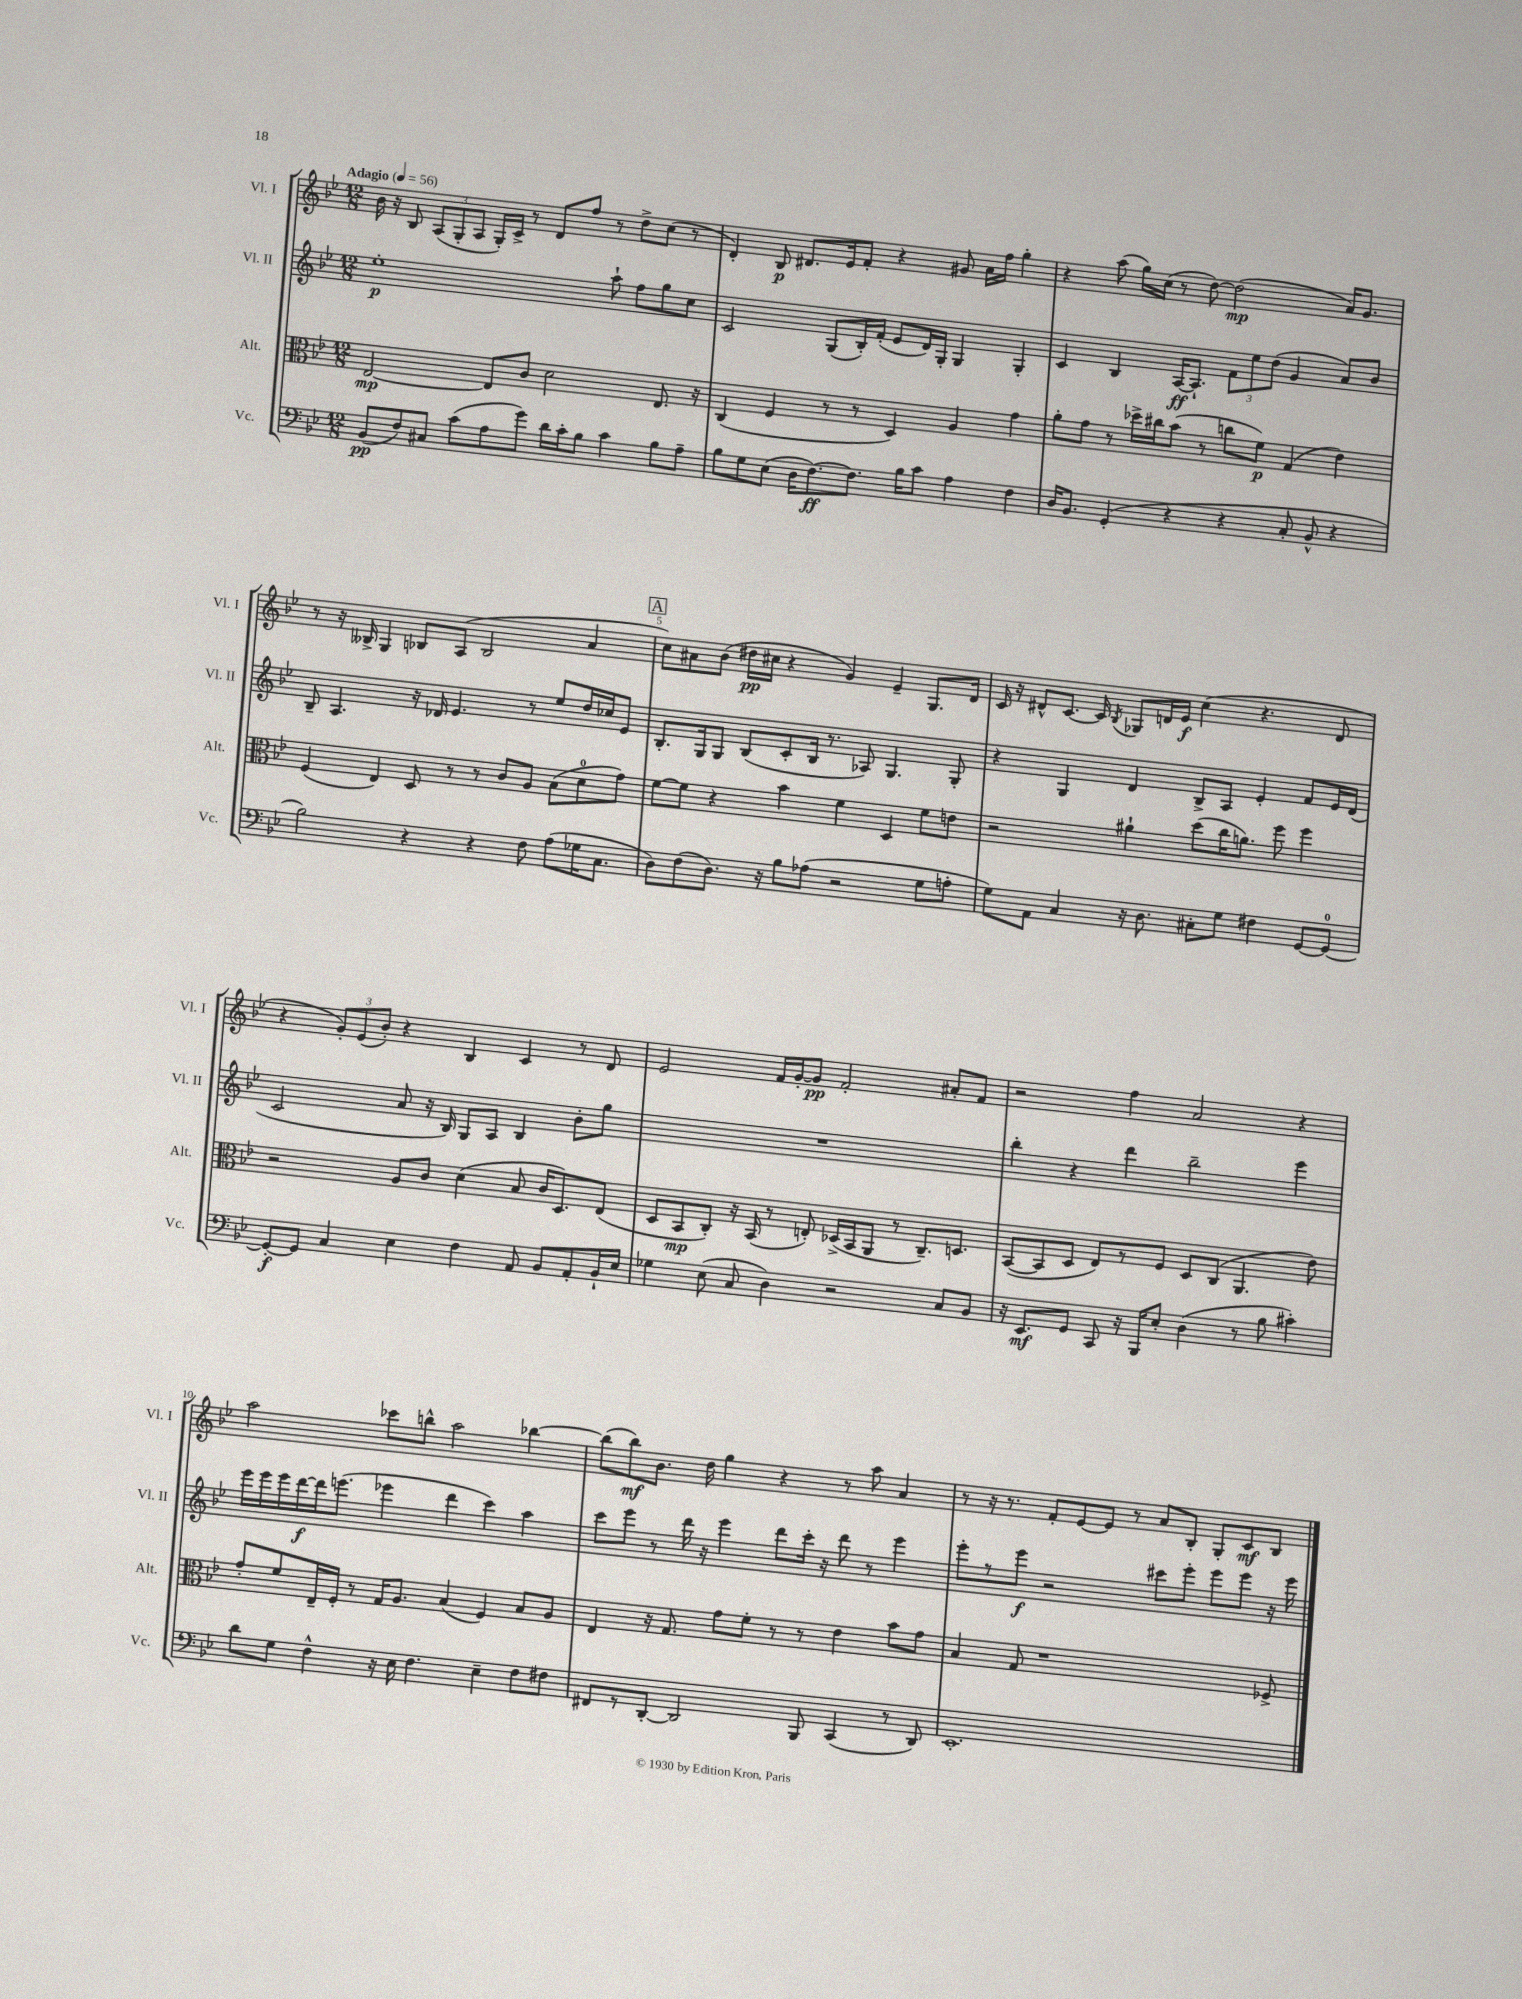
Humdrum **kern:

**kern	**kern	**kern	**kern
*staff4	*staff3	*staff2	*staff1
*clefF4	*clefC3	*clefG2	*clefG2
*k[b-e-]	*k[b-e-]	*k[b-e-]	*k[b-e-]
*M12/8	*M12/8	*M12/8	*M12/8
*MM56	*MM56	*MM56	*MM56
(8BB-/L	[2E-/	1ee-'	16b-\
.	.	.	16r
8F/)	.	.	8B-/
8C#/J	.	.	(12A/L
.	.	.	12G'/
(8c\L	.	.	.
.	.	.	12A/J
8A\	8E-/]L	.	16G'/LL)
.	.	.	16c^/JJ
8g\J)	8c/J	.	8r
16d\LL	2d\	.	8d/L
16c'\J	.	.	.
8B-\J	.	.	8ff/J
4c\	.	8aa`\	8r
.	.	8ff\L	8dd^\L
8B-\L	8.E-/	8gg\	(8cc\J
8A~\J	.	8cc\J	8r
.	16r	.	.
=	=	=	=
8B-\L	(4C/	2c/	4d'/)
8G\	.	.	.
(8E-\J	4F/	.	8B-/
16D\LK	.	.	8.d#/L
[8.F\)	.	.	.
.	8r	(8G/L	.
.	.	.	16e-/k
8.F\]J	8r	16B-'/L)	8f'/J
.	.	(16f'/JJ	.
.	4D/)	8e-/L	4r
16B-\LK	.	.	.
8c\J	.	16d/L)	.
.	.	16G'/JJ	.
4A\	4A/	4G/	8g#/
.	.	.	16a\LL
.	.	.	16ff\JJ
4F\	4g\	4G'/	4gg'\
=	=	=	=
16D/LK	8a'\L	4c/	4r
8.BB-/J	.	.	.
.	8g\J	.	.
(4GG'/	8r	4B-/	(8aa\
.	16dd-^\LL	.	16gg\LL)
.	16cc#\J	.	(16cc\JJ
4r	(8b-\J	[16A/LK	8r
.	.	8.A`/]J	.
.	8r	.	[8dd\)
4r	8cc\L	12f\L	(2dd\]
.	.	12ee-\	.
.	8f\J)	.	.
.	.	(12dd\J	.
8C'/	(4G/	4g/	.
8BB-^^/	.	.	.
4r	4e-\)	8a/L)	16a/LK)
.	.	.	8.g/J
.	.	8b-/J	.
=	=	=	=
2B-\)	(4F/	8B-~/	8r
.	.	4.A/	16r
.	.	.	16B--^/
.	4E-/)	.	4G/
4r	8D/	16r	8B-/L
.	.	16d-/	.
.	8r	4.e-/	(8A/J
4r	8r	.	2B-/
.	8c/L	.	.
8F\	8A/J	8r	.
(8A\L	(8B-\L	8ee-/L	.
16G-\K	8d\	16dd/L	4a/
8.C\J	.	16cc-/J	.
.	8g\J)	8e-/J	.
=	=	=	=
8D\L)	[8f\L	8.B-'/L	8cc\L)
(8F\	8f\]J	.	8a#\
.	.	16G/k	.
8.D\J)	4r	8G/J	(8b-\J
.	.	(8B-/L	16dd#\LL
16r	.	.	16cc#\JJ
8B-\L	4b-\	8c'/	4r
(8A-\J	.	16B-/Jk	.
.	.	8.r	.
2r	4f\	.	4g/)
.	.	8A-/)	.
.	4D/	4.G/	4e-~/
8G\L	8f\L	.	8.G/L
8A'\J	8e\J	8G'/	.
.	.	.	16d/Jk
=	=	=	=
8G\L)	2r	4r	16c/
.	.	.	16r
8AA\J	.	.	8d#^^/L
4C/	.	4G/	[8.c/J
.	.	.	16c/]
.	.	.	8qB-/
16r	4a#`\	4d/	8G-/L
8.D\	.	.	.
.	.	.	16d/L
.	.	.	16e-/JJ
8C#'\L	(8dd\L	8B-^/L	(4cc\
8G\J	16cc\K	8A/J	.
.	8.a\J)	.	.
4F#\	.	4e-'/	4.r
.	8ff\	.	.
[8GG/L	4ff\	8f/L	.
8GG/_J	.	16e-/L	8d/
.	.	(16d/JJ	.
=	=	=	=
8GG'/_L	2r	2c/	4r
8GG/]J	.	.	.
4C/	.	.	12g'/L)
.	.	.	(12e-/
.	.	.	12b-'/J)
4E-\	8A/L	8a/	4r
.	8c/J	16r	.
.	.	16B-/)	.
4F\	(4d\	8G/L	4B-/
.	.	8A/J	.
8AA/	8B-/	4B-/	4c/
8BB-/L	16c/LK	.	.
.	8.D/)	.	.
8AA'/	.	8b-'\L	8r
16BB-`/L	(8E-/J	8gg\J	8d/
16E-/JJ	.	.	.
=	=	=	=
4G-\	8D/L	1.r	2e-/
.	8BB-/	.	.
(8E-\	8C'/J)	.	.
8C/	16r	.	.
.	(16BB-/	.	.
4D\)	8r	.	16f/LL
.	.	.	[16g'/J
.	8E'/)	.	8g/]J
2r	(16D-^/LL	.	2f'/
.	16BB-/J	.	.
.	8AA/J	.	.
.	8r	.	.
.	8.C~/L)	.	.
8C/L	.	.	8a#'/L
.	8.D/J	.	.
8BB-/J	.	.	8f/J
=	=	=	=
16r	([8BB-/L	4bb-'\	2r
8.EE-/L	.	.	.
.	8BB-/]	.	.
8GG/J	8D/J	4r	.
8CC/	8E-/L)	.	.
16r	8r	4ddd\	4ff\
16BBB-/LK	.	.	.
8E-'/J	8F/J	.	.
(4D\	8D/L	2bb-~\	2a/
.	(8C/J	.	.
8r	4.AA/	.	.
8B-\	.	.	.
4c#'\)	.	4eee-\	4r
.	8e-\)	.	.
=	=	=	=
8d\L	8g'/L	16eee-\LL	2aa\
.	.	16eee-\	.
8G\J	8f/	16eee-\	.
.	.	[16ddd\	.
4F^^\	16E-~/L	16ddd\]J	.
.	16F'/JJ	(8.eee\J	.
.	8r	.	.
16r	16G/LK	4eee-\	8ccc-\L
16E-\	8.A/J	.	.
4.F\	.	.	8bb^^\J
.	(4B-/	4ddd\	2aa\
4E-~\	4F/)	4ccc\)	.
8F\L	8B-/L	4aa\	[4bb-\
8F#\J	8A/J	.	.
=	=	=	=
8FF#/L	4E-/	8ccc\L	(8bb-\]L
8r	.	8eee-\J	8bb-\)
[8DD'/J	16r	8r	8.b-\J
.	8.G/	.	.
2DD/]	.	16ddd\	.
.	.	16r	16dd\
.	8g\L	4eee-\	4gg\
.	8f'\J	.	.
.	8r	8ddd\L	4r
8BBB-/	8r	16ccc'\Jk	.
.	.	16r	.
(4CC/	4e-\	8ddd\	8r
.	.	8r	8aa\
8r	8b-\L	4eee-\	4a/
8DD/)	8g\J	.	.
=	=	=	=
1.EE-'	4B-/	8eee-'\L	8r
.	.	8r	16r
.	.	.	8.r
.	8G/	8eee-\J	.
.	1r	2r	8f'/L
.	.	.	[8e-/
.	.	.	8e-/]J
.	.	.	8r
.	.	8ccc#\L	8a/L
.	.	8eee-'\J	8B-'/J
.	.	8eee-\L	8G'/L
.	.	8eee-\J	8c/
.	8F-^/	16r	8B-/J
.	.	16eee-\	.
==	==	==	==
*-	*-	*-	*-
